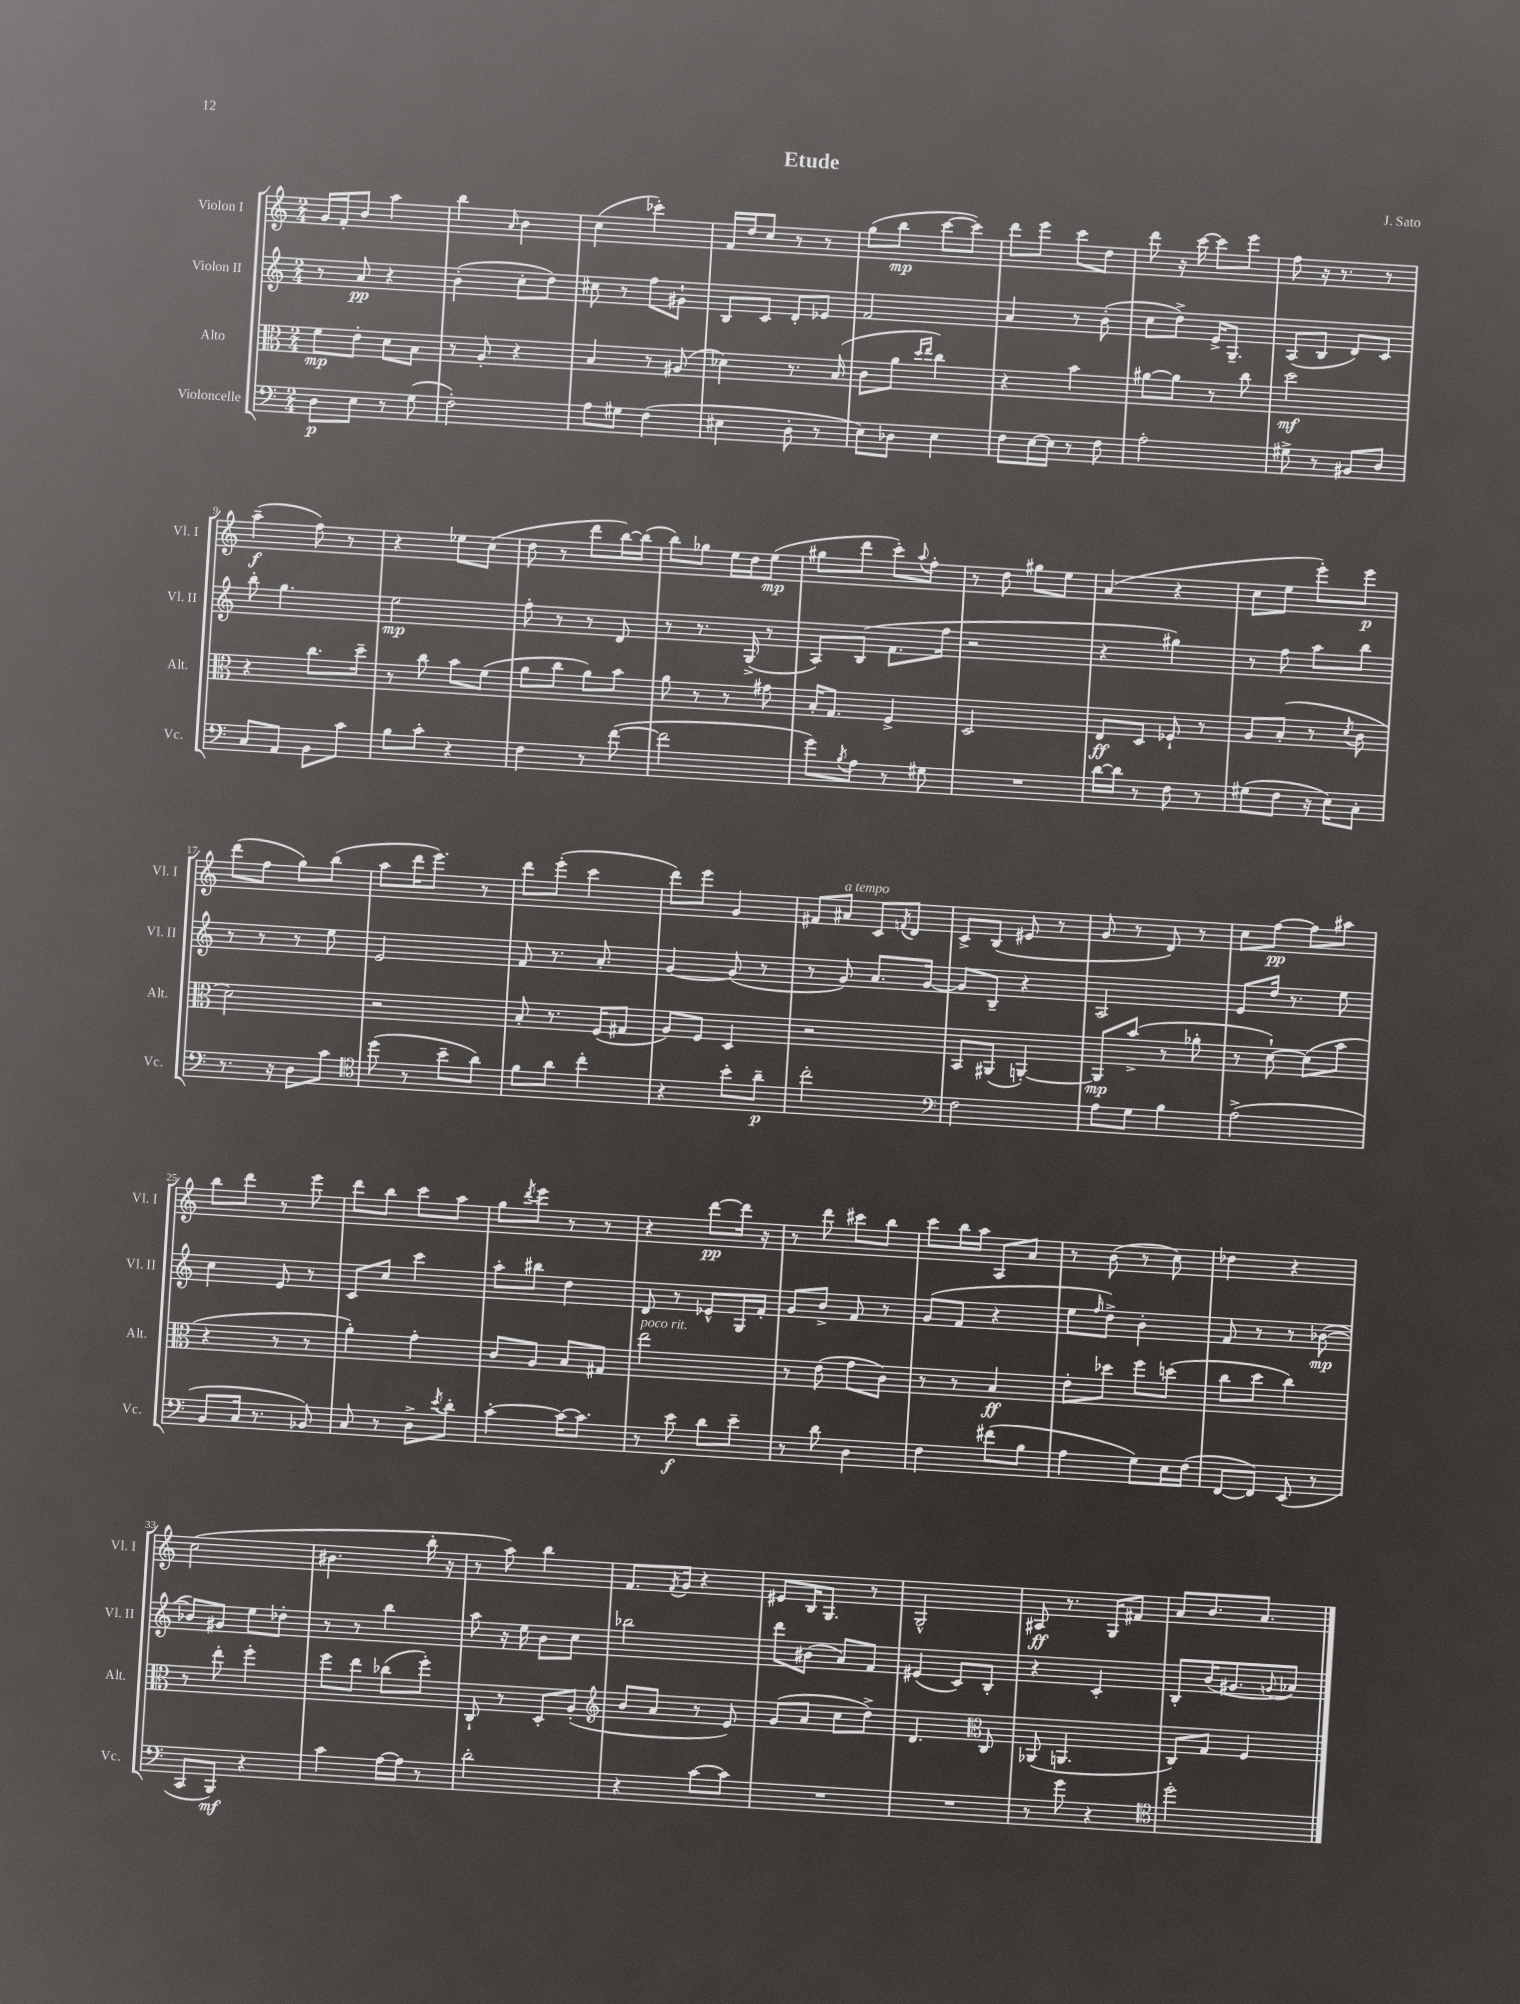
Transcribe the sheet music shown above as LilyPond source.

\header { title = "Etude" composer = "J. Sato" }
<<
\new StaffGroup <<
\new Staff = "s0" \with { instrumentName = "Violon I" shortInstrumentName = "Vl. I" } {
    \clef treble \key c \major \numericTimeSignature \time 2/4
    g'16 f'16-. b'8 a''4 |
    b''4 \grace { a'16 } b'4 |
    c''4( ces'''4-.) |
    f'16 d''16 c''8 r8 r8 |
    g''8( b''8\mp c'''8~ c'''8) |
    d'''8 e'''8 c'''8 d''8 |
    d'''8 r16 c'''16~ c'''8 e'''8 |
    f''8 r16 r8. r8 |
    a''4--\f( f''8) r8 |
    r4 ees''8 c''8( |
    d''8 r8 d'''8 b''16~) b''16( |
    b''8) ges''8 e''16 d''16 e''8\mp( |
    gis''8 d'''8 c'''8-.) \appoggiatura { a''8 } f''8-. |
    r8 d''8 gis''8 e''8 |
    a'4( r4 |
    c''8 e''8 e'''8-.) e'''8\p |
    d'''8( f''8 g''8) b''8( |
    a''8 d'''16 e'''8.) r8 |
    d'''8 e'''8-.( c'''4 |
    d'''8) e'''8 g'4 |
    fis'8 ais'8^\markup { \italic "a tempo" } c'8 \acciaccatura { f'8 } d'8 |
    c'8-> b8( eis'8 r8 |
    g'8 r8 d'8) r8 |
    c''8 f''8~\pp f''8 ais''8 |
    b''8 d'''8 r8 e'''8 |
    d'''8 b''8 c'''8 a''8 |
    g''8 \acciaccatura { d'''8 } e'''8 r8 r8 |
    r4 d'''8~\pp d'''16 r16 |
    r8 d'''8 cis'''8 b''8 |
    c'''8 b''16 a''16 a8 a'8 |
    r8 b'8( r8 c''8) |
    des''4 r4 |
    c''2( |
    bis'4. b''16-. r16 |
    r8 a''8) b''4 |
    f'8. \acciaccatura { f'8 } g'16 r4 |
    eis'8 b16 g8. r8 |
    g2-^ |
    ais8\ff r8. g16 fis'8 |
    a'8 b'8. a'8. \bar "|." |
}
\new Staff = "s1" \with { instrumentName = "Violon II" shortInstrumentName = "Vl. II" } {
    \clef treble \key c \major \numericTimeSignature \time 2/4
    r8 a'8\pp r4 |
    b'4-.( c''8-. d''8) |
    cis''8 r8 f''8 gis'8-! |
    b8 c'8 d'8-. ees'8 |
    f'2 |
    a'4 r8 b'8-.( |
    c''8 d''8->) e'16-> g8.-- |
    a8( b8 d'8) c'8 |
    b''8-. g''4. |
    e''2\mp |
    f''8-. r8 r8 d'8 |
    r8 r8. g16->( r8 |
    a8) b8( f'8. f''16 |
    r2 |
    r4 gis''4) |
    r8 f''8 a''8 b''8 |
    r8 r8 r8 e''8 |
    e'2 |
    f'8 r8. a'8.-. |
    g'4~ g'8( r8 |
    r8 g'8) a'8. g'16~ |
    g'8 b8-- r4 |
    a2 |
    e'8 d''16 r8. e''8 |
    c''4 e'8 r8 |
    c'8 c''8 c'''4 |
    a''8-. bis''8 d''4 |
    d'8 r8 ees'8-^ g16 f'16-. |
    g'8 b'8-> f'8 r8 |
    g'8( f'8 r4 |
    e''8 \grace { f''16 } d''8->) b'4-. |
    f'8 r8 r8 bes'8~\mp( |
    bes'8) gis'8 e''8 des''8-. |
    r8 r8 b''4 |
    a''8 r16 e''16 b'8 c''8 |
    bes''2 |
    d'''8 bis'8( a'8) f'8 |
    eis'4( c'8) b8-. |
    r4 c'4-. |
    b8-. b'16( gis'8. \appoggiatura { g'8 } aes'8) \bar "|." |
}
\new Staff = "s2" \with { instrumentName = "Alto" shortInstrumentName = "Alt." } {
    \clef alto \key c \major \numericTimeSignature \time 2/4
    f'8\mp e'8-. d'8 b8 |
    r8 a8-. r4 |
    b4 r8 ais8( |
    des'4) r8. b16( |
    c'8 a'8 \grace { d''16 e''16 } c''4) |
    r4 b'4 |
    ais'8~ ais'8 r8 c''8 |
    d''2\mf |
    r4 c''8. d''16-- |
    r8 c''8 b'8 f'8( |
    a'8 c''8 a'8) b'8 |
    a'8 r8 r8 gis'8 |
    b16-. g8. f4-> |
    d2 |
    e8\ff d8 fes8-! r8 |
    a8 b8-.( r8 \acciaccatura { d'8 } c'8 |
    d'2) |
    r2 |
    b8-. r8. f16( gis8 |
    a8) f8 d4 |
    r2 |
    b,8 ais,8( a,4~-.) |
    a,8\mp b'8->( r8 aes'8-. |
    r8 d'8~-!) d'8( b'8 |
    r4 r8 r8 |
    a'4-.) g'4-. |
    c'8 a8 b8 gis8 |
    e''2^\markup { \italic "poco rit." } |
    r8 e'8( g'8 c'8) |
    r8 r8 b4\ff |
    e'8-. des''8 f''8 d''8( |
    c''8 d''8 c''4) |
    r8 e''8-. f''4-. |
    f''8 e''8 ces''8( f''8-.) |
    c8-! r8 d8-. a8-.( |
    \clef treble b'8 a'8 r8 e'8) |
    g'8( a'8 c''8 d''8->) |
    d'4. \clef alto c8 |
    aes,8( a,4. |
    c8) g8 f4 \bar "|." |
}
\new Staff = "s3" \with { instrumentName = "Violoncelle" shortInstrumentName = "Vc." } {
    \clef bass \key c \major \numericTimeSignature \time 2/4
    d8\p e8 r8 g8( |
    f2-.) |
    a8 gis8 f4( |
    eis4 d8-. r8 |
    e8) des8 e4 |
    f8 e16~ e16 r8 f8 |
    a2-. |
    gis8-> r8 bis,8 d8 |
    c8 a,8 b,8 c'8 |
    b8 c'8-. r4 |
    f4 r8 f'8~( |
    f'2 |
    g'8) \acciaccatura { b8 } a8 r8 gis8 |
    R2 |
    d'16~ d'16 r8 f8 r8 |
    gis8( f8 r16 e16) c8-. |
    r8. r16 d8 c'8 |
    \clef tenor d''8( r8 b'8-- a'8) |
    f'8 a'8 c''4-. |
    r4 b'8-. a'8--\p |
    c''2-. |
    \clef bass f2 |
    a8 g8 b4 |
    a2->( |
    b,8 c16 r8. bes,8) |
    c8 r8 d8-> \acciaccatura { e'8 } d'8-. |
    c'4~-. c'16~ c'8. |
    r8 e'8\f d'8 e'8-- |
    r8 d'8 d4 |
    f4 fis'8( b8 |
    a4 g8) e16 f16( |
    f,8~ f,8) e,8( r8 |
    c,8 b,,8\mf) r4 |
    c'4 a16~ a16 r8 |
    d'2-. |
    r4 c'8~ c'8 |
    R2 |
    R2 |
    r8 g'8 r4 |
    \clef tenor d''2-. \bar "|." |
}
>>
>>
